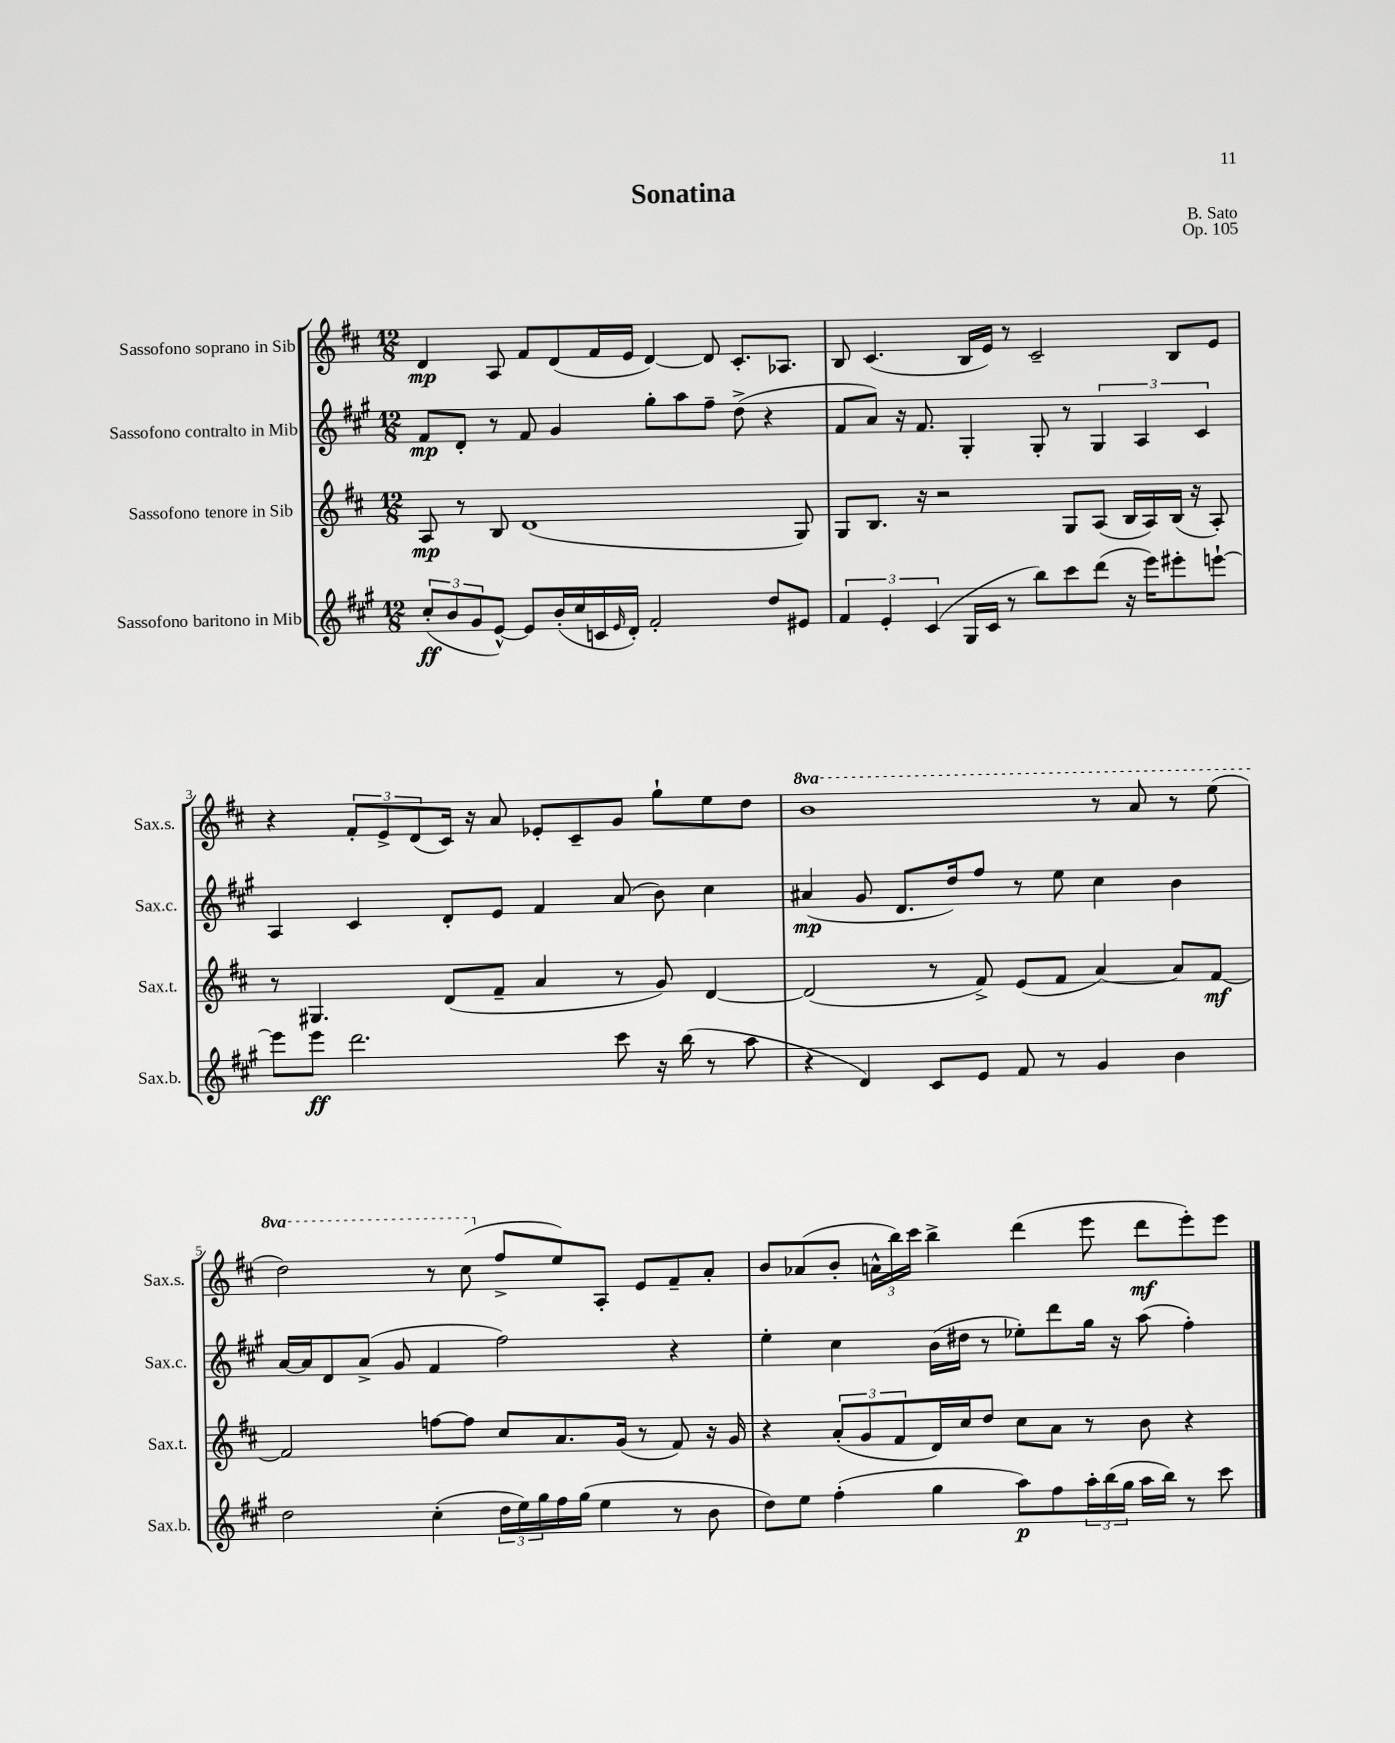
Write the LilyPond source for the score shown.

\header { title = "Sonatina" composer = "B. Sato" opus = "Op. 105" }
<<
\new StaffGroup <<
\new Staff = "s0" \with { instrumentName = "Sassofono soprano in Sib" shortInstrumentName = "Sax.s." } {
    \clef treble \key d \major \numericTimeSignature \time 12/8 \set Staff.ottavationMarkups = #ottavation-simple-ordinals
    d'4\mp a8 fis'8 d'8( fis'16 e'16 d'4~) d'8 cis'8.-. aes8. |
    b8 cis'4.( b16 e'16) r8 cis'2-- b8 e'8 |
    r4 \tuplet 3/2 { fis'8-. e'8-> d'8( } cis'16) r16 a'8 ees'8-. cis'8-- g'8 g''8-! e''8 d''8 |
    \ottava #1 b''1 r8 a''8 r8 e'''8( |
    d'''2) r8 cis'''8( \ottava #0 fis''8-> e''8) a8-. e'8 fis'8-- a'8-. |
    b'8 aes'8( b'8-. \tuplet 3/2 { a'16-^ b''16) cis'''16 } b''4-> d'''4( e'''8 d'''8\mf e'''8-.) e'''8 \bar "|." |
}
\new Staff = "s1" \with { instrumentName = "Sassofono contralto in Mib" shortInstrumentName = "Sax.c." } {
    \clef treble \key a \major \numericTimeSignature \time 12/8
    fis'8\mp d'8-. r8 fis'8 gis'4 gis''8-. a''8 fis''8-- d''8->( r4 |
    fis'8 a'8) r16 fis'8. gis4-. gis8-. r8 \tuplet 3/2 { gis4 a4 cis'4 } |
    a4 cis'4 d'8-. e'8 fis'4 a'8( b'8) cis''4 |
    ais'4\mp( gis'8 d'8. d''16) fis''8 r8 e''8 cis''4 b'4 |
    a'16~ a'16 d'8 a'8->( gis'8 fis'4 fis''2) r4 |
    e''4-. cis''4 b'16( dis''16 r8 ees''8-.) d'''8 gis''16 r16 a''8( fis''4-.) \bar "|." |
}
\new Staff = "s2" \with { instrumentName = "Sassofono tenore in Sib" shortInstrumentName = "Sax.t." } {
    \clef treble \key d \major \numericTimeSignature \time 12/8
    a8\mp r8 b8 d'1( g8) |
    g8 b8. r16 r2 g8 a8( b16 a16) b16( r16 a8-.) |
    r8 gis4. d'8( fis'8-- a'4 r8 g'8) d'4~ |
    d'2( r8 fis'8->) e'8( fis'8 a'4~) a'8 fis'8~\mf |
    fis'2 f''8~ f''8 cis''8 a'8. g'16( r8 fis'8) r16 g'16 |
    r4 \tuplet 3/2 { a'8-.( g'8 fis'8 } d'16) cis''16 d''8 cis''8 a'8 r8 b'8 r4 \bar "|." |
}
\new Staff = "s3" \with { instrumentName = "Sassofono baritono in Mib" shortInstrumentName = "Sax.b." } {
    \clef treble \key a \major \numericTimeSignature \time 12/8
    \tuplet 3/2 { cis''8-.\ff( b'8 gis'8 } e'8~-^) e'8 b'16-.( cis''16 c'16 \grace { e'16 } d'16-.) fis'2-. d''8 eis'8 |
    \tuplet 3/2 { fis'4 e'4-. cis'4( } gis16 cis'16 r8 b''8) cis'''8 d'''8( r16 e'''16) eis'''8-. e'''8~-! |
    e'''8 e'''8\ff d'''2. cis'''8 r16 b''16( r8 a''8 |
    r4 d'4) cis'8 e'8 fis'8 r8 gis'4 b'4 |
    d''2 cis''4-.( \tuplet 3/2 { d''16 e''16) gis''16 } fis''16 gis''16( e''4 r8 b'8 |
    d''8) e''8 fis''4-.( gis''4 a''8\p) fis''8 \tuplet 3/2 { a''16-. b''16( gis''16 } a''16 b''16) r8 cis'''8 \bar "|." |
}
>>
>>
